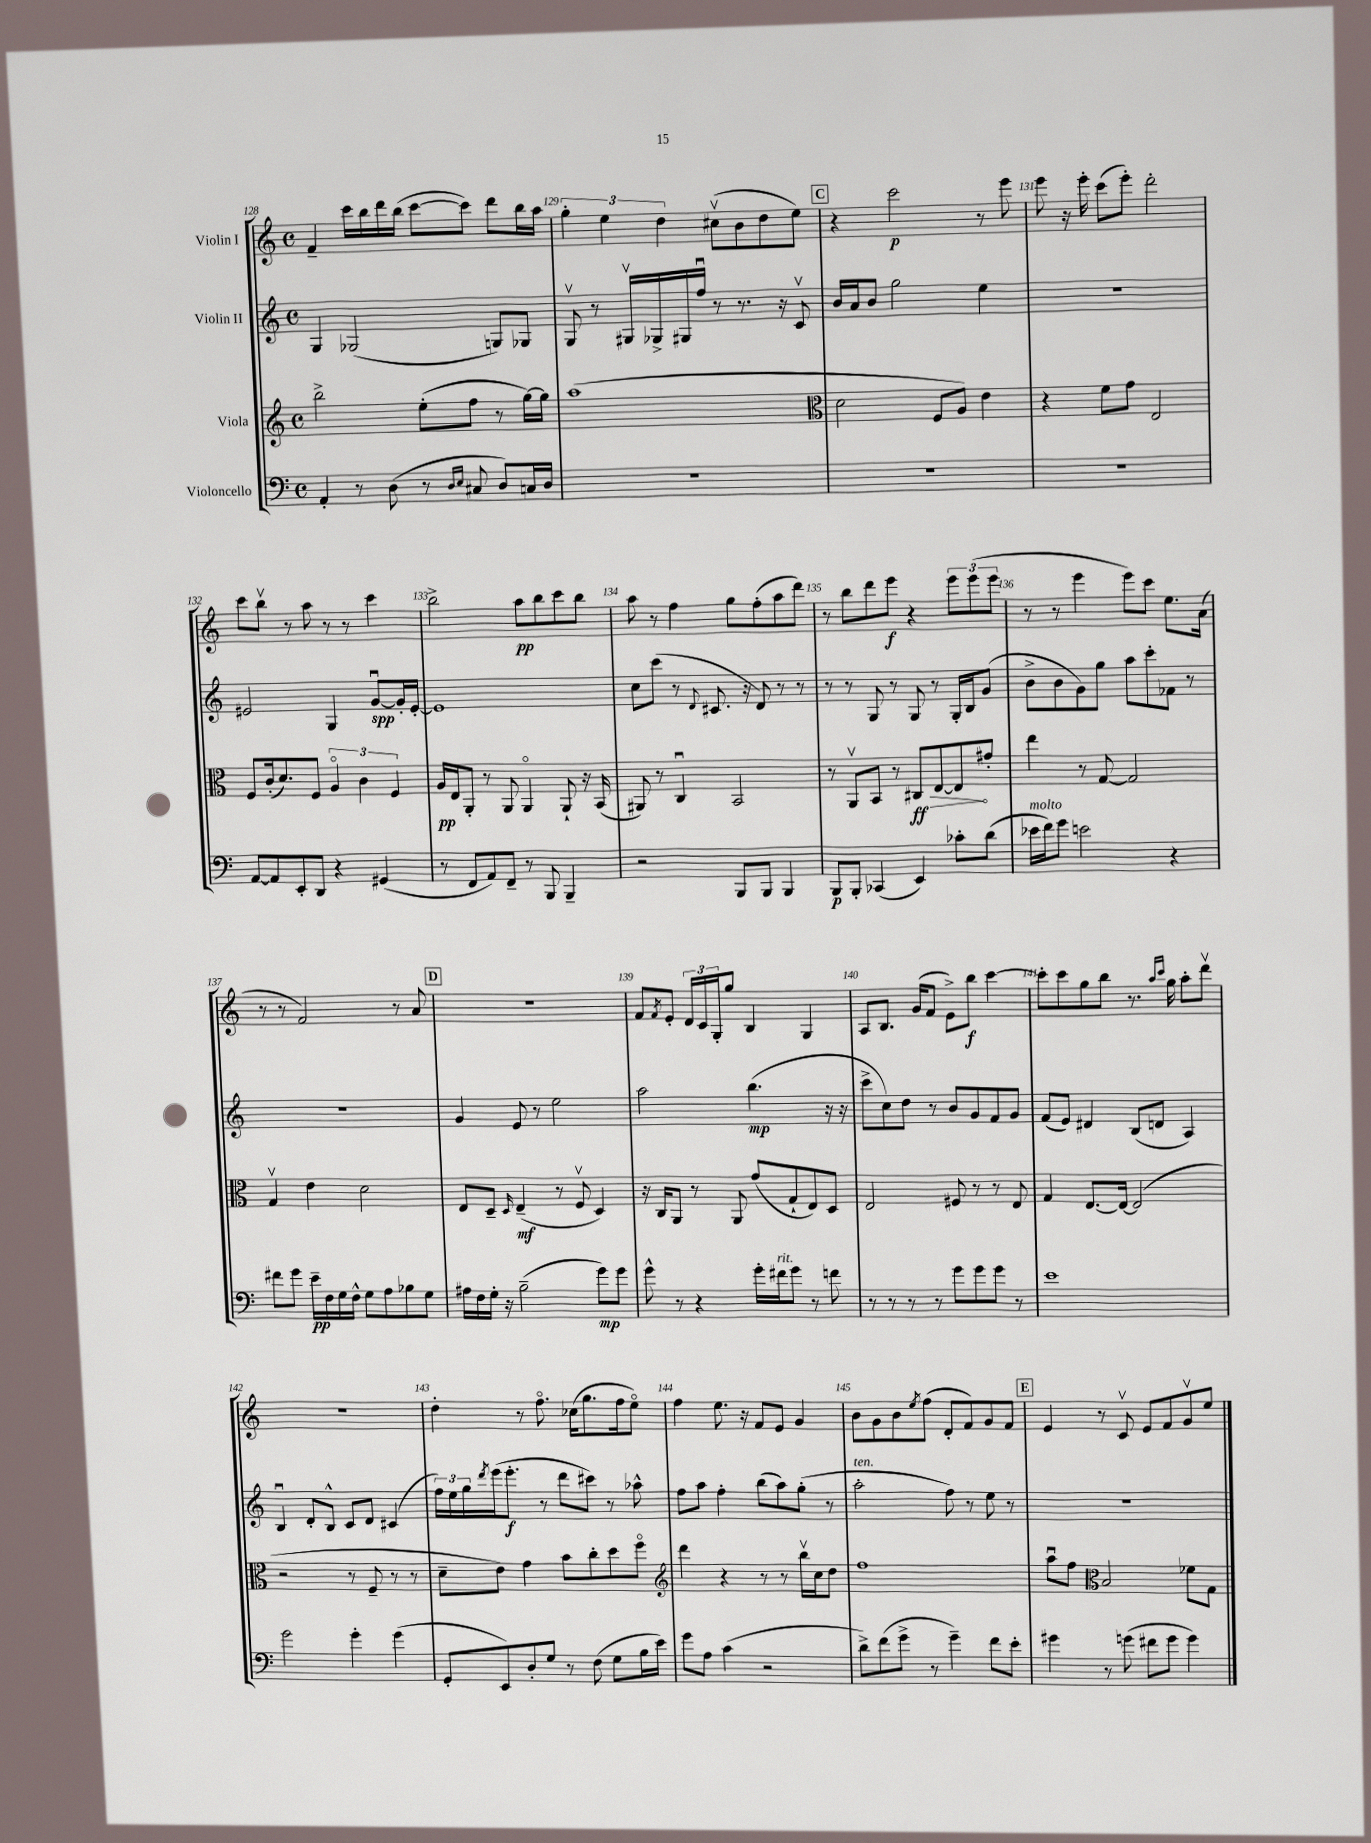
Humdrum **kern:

**kern	**kern	**kern	**kern
*staff4	*staff3	*staff2	*staff1
*clefF4	*clefG2	*clefG2	*clefG2
*k[]	*k[]	*k[]	*k[]
*M4/4	*M4/4	*M4/4	*M4/4
*met(c)	*met(c)	*met(c)	*met(c)
4AA'	2bb^	4G	4f~
8r	.	(2G-	16ccc
.	.	.	16bb
(8D	.	.	16ddd
.	.	.	(16bb
8r	(8ee'	.	[8ccc
16qqD	.	.	.
16qqE	.	.	.
8C#	8ff	.	8ccc])
8D)	8r	8G)	8ddd
16C	[16gg)	8G-	16bb
16D	16gg]	.	16aa
=	=	=	=
1r	(1aa	8Gv	6gg'
.	.	8r	.
.	.	.	6ee
.	.	16G#v	.
.	.	16G-^	.
.	.	.	6dd
.	.	16G#	.
.	.	16ffu	.
.	.	8r	(8cc#v
.	.	8.r	8b
.	.	.	8dd
.	.	16r	.
.	.	8cv	8ee)
=	=	=	=
*	*clefC3	*	*
1r	2d	16b	4r
.	.	16a	.
.	.	8b	.
.	.	2gg	2ccc
.	8F	.	.
.	8A)	.	.
.	4e	4ee	8r
.	.	.	8eee
=	=	=	=
1r	4r	1r	8eee
.	.	.	16r
.	.	.	16eee'
.	8f	.	(8ccc
.	8g	.	8eee')
.	2E	.	2ddd'
=	=	=	=
[8AA	8F	2e#	8ccc
8AA]	(16c'	.	8bbv
.	8.d)	.	.
8EE'	.	.	8r
8DD	8F	.	8aa
4r	6Ao	4G	8r
.	.	.	8r
.	6c	.	.
(4GG#	.	[8gu	4ccc
.	6F	.	.
.	.	16g']	.
.	.	[16e#'	.
=	=	=	=
8r	16A	1e#]	2bb^
.	16E	.	.
8FF	8AA'	.	.
8AA)	8r	.	.
8FF~	8AA	.	.
8r	4AAo	.	8aa
8BBB	.	.	8bb
4BBB~	8AA`	.	8ccc
.	16r	.	8bb
.	(16BB	.	.
=	=	=	=
2r	8AA#)	8cc	8aa
.	8r	(8ccc	8r
.	4Cu	8r	4ff
.	.	8qqd	.
.	.	8.c#	.
8BBB	2BB	.	8gg
.	.	16r	.
8BBB	.	8d)	(8ff'
4BBB	.	8r	8aa
.	.	8r	8ddd)
=	=	=	=
8BBB	8r	8r	8r
8BBB'	8AAv	8r	8bb
(4CC-	8BB	8G	8ddd
.	8r	8r	8eee
4EE)	8C#	8G	4r
.	[8E	8r	.
8c-'	8E]	16G'	12eee
.	.	16B	.
.	.	.	(12eee
(8d	8g#'	(8g	.
.	.	.	12eee
=	=	=	=
16e-	4ee	8b^	8r
16f)	.	.	.
8g	.	8b	8r
2e	8r	8g)	4eee
.	[8G	8gg	.
.	2G]	8aa	8eee)
.	.	8ccc'	8ccc
4r	.	8f-	8.ee
.	.	8r	.
.	.	.	(16a
=	=	=	=
8f#	4Gv	1r	8r
8g	.	.	8r
16e~	4e	.	2f)
16F	.	.	.
16G	.	.	.
16F^^	.	.	.
8G	2d	.	.
8A	.	.	.
8B-	.	.	8r
8G	.	.	8a
=	=	=	=
16A#	8E	4g	1r
16F	.	.	.
16G'	8D~	.	.
16r	.	.	.
.	16qqD	.	.
(2B~	(4E~	8e	.
.	.	8r	.
.	8r	2ee	.
.	8Fv	.	.
8g)	4D)	.	.
8g	.	.	.
=	=	=	=
8g^^	16r	2aa	8f
.	16C	.	.
.	.	.	8qf
8r	8AA	.	8e'
4r	8r	.	24d
.	.	.	24c
.	.	.	24G'
.	8AA	.	8gg
16g'	(8g	(4.bb	4B
16f#	.	.	.
8g	8G`	.	.
8r	8E)	.	4G
8f	8D	16r	.
.	.	16r	.
=	=	=	=
8r	2E	8ccc^	8A
8r	.	8cc)	8.B
8r	.	8dd	.
.	.	.	(16g
8r	.	8r	8f
8g	8F#	8b	8e^)
8g	8r	8g	8bb
8g	8r	8f	[4ccc
8r	8E	8g	.
=	=	=	=
1e	4G	(8f	8ccc']
.	.	8e)	8ccc
.	[8.E	4d#	8gg
.	.	.	8bb
.	16E_	.	.
.	(2E]	(8B	8.r
.	.	8d	.
.	.	.	16qqaa
.	.	.	16qqccc
.	.	.	16gg
.	.	4A)	8aa'
.	.	.	8dddv
=	=	=	=
2g	2r	4Bu	1r
.	.	8d'	.
.	.	8B^^	.
4g'	8r	8c	.
.	8F~	8d	.
(4g	8r	(4c#	.
.	8r	.	.
=	=	=	=
8GG'	8d~	24ff)	4dd'
.	.	24ee	.
.	.	24gg	.
.	.	8qddd	.
8EE)	8e)	(16eee	.
.	.	8.eee'	.
8D'	4g	.	8r
8G	.	8r	8.ffo
8r	8b	8ddd	.
.	.	.	(16cc-
(8F	8cc'	8ccc#)	8.gg
8G	8dd	8r	.
.	.	.	16ff
16B	8ffo	8aa-^^	8eeo)
16e)	.	.	.
=	=	=	=
*	*clefG2	*	*
8g	4ddd	8ff	4ff
8A	.	8aa	.
(4c	4r	4ff'	8.ee
.	.	.	16r
2r	8r	(8bb	8f
.	8r	8aa)	8e
.	16bbv	(8gg'	4g
.	16cc	.	.
.	8dd	8r	.
=	=	=	=
8d^)	1ff	2aa'	8b
(8f	.	.	8g
8g^	.	.	8b
.	.	.	8qee
8r	.	.	(8ff
4g~)	.	8ff)	8d'
.	.	8r	8f)
8f	.	8ee	8g
8e'	.	8r	8f
=	=	=	=
4g#	8aau	1r	4e
.	8ff	.	.
*	*clefC3	*	*
8r	2B	.	8r
(8g	.	.	8cv
8f#	.	.	8e
8g	.	.	8f
4g)	8f-	.	8gv
.	8G	.	8ee
==	==	==	==
*-	*-	*-	*-
